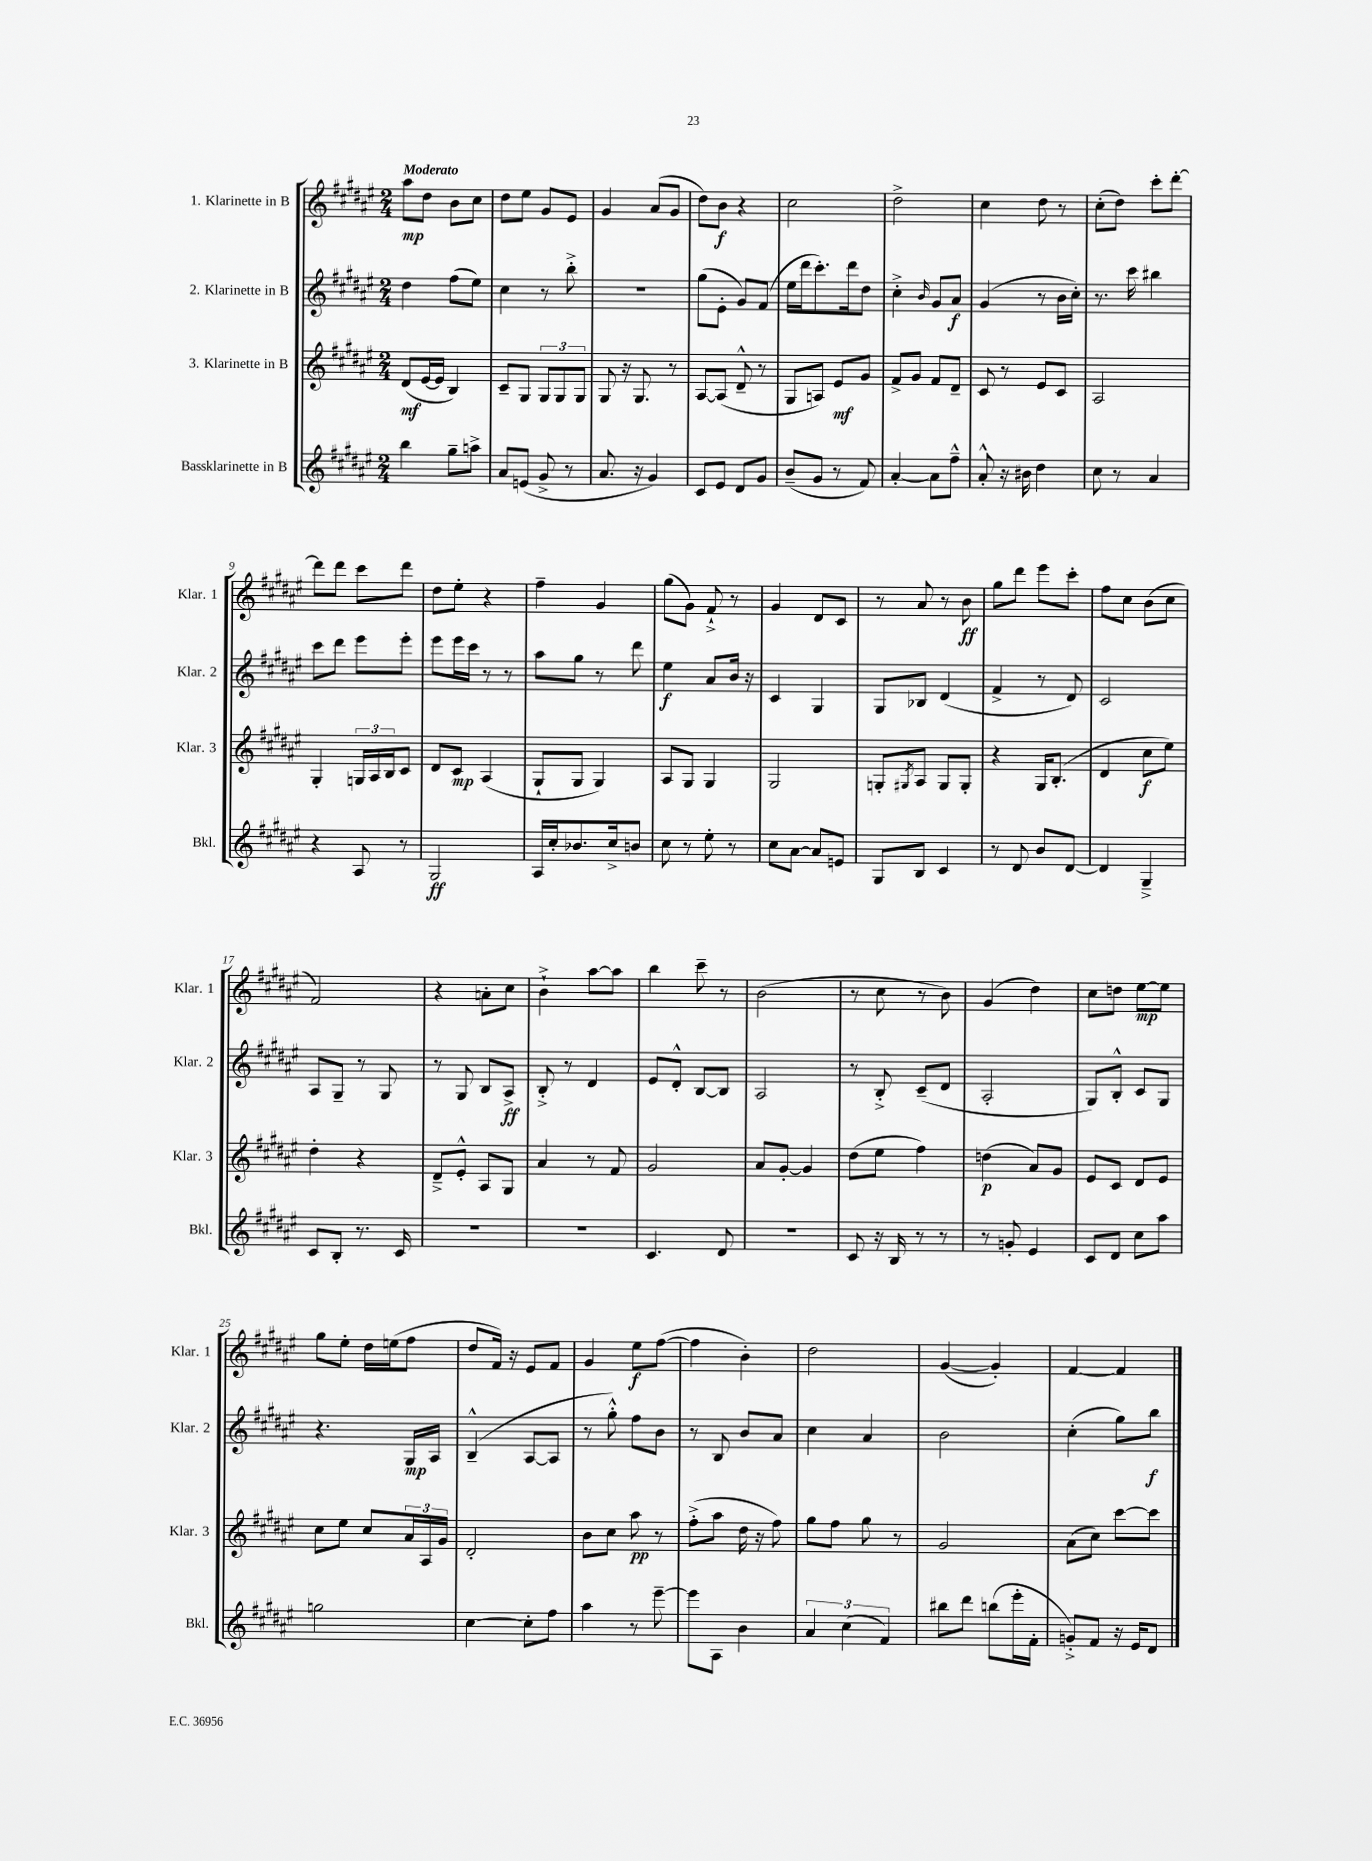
<<
\new StaffGroup <<
\new Staff = "s0" \with { instrumentName = "1. Klarinette in B" shortInstrumentName = "Klar. 1" } {
    \clef treble \key fis \major \numericTimeSignature \time 2/4 \tempo "Moderato"
    ais''8\mp dis''8 b'8 cis''8 |
    dis''8 eis''8 gis'8 eis'8 |
    gis'4 ais'8( gis'8 |
    dis''8) b'8\f r4 |
    cis''2 |
    dis''2-> |
    cis''4 dis''8 r8 |
    cis''8-.( dis''8) cis'''8-. dis'''8~-. |
    dis'''8 dis'''8 cis'''8 dis'''8 |
    dis''8 eis''8-. r4 |
    fis''4-- gis'4 |
    gis''8( gis'8) fis'8-!-> r8 |
    gis'4 dis'8 cis'8 |
    r8 ais'8 r8 b'8\ff |
    gis''8 dis'''8 eis'''8 cis'''8-. |
    fis''8 cis''8 b'8( cis''8 |
    fis'2) |
    r4 a'8-. cis''8 |
    b'4-!-> ais''8~ ais''8 |
    b''4 cis'''8-- r8 |
    b'2( |
    r8 cis''8 r8 b'8) |
    gis'4( dis''4) |
    cis''8 d''8 eis''8~\mp eis''8 |
    gis''8 eis''8-. dis''16 e''16( fis''8 |
    dis''8 fis'16) r16 eis'8 fis'8 |
    gis'4 eis''8\f fis''8~( |
    fis''4 b'4-.) |
    dis''2 |
    gis'4~( gis'4-.) |
    fis'4~ fis'4 \bar "|." |
}
\new Staff = "s1" \with { instrumentName = "2. Klarinette in B" shortInstrumentName = "Klar. 2" } {
    \clef treble \key fis \major \numericTimeSignature \time 2/4
    dis''4 fis''8( eis''8) |
    cis''4 r8 b''8-.-> |
    R2 |
    gis''8( eis'8-. gis'8) fis'8( |
    eis''16 dis'''16 cis'''8.-.) dis'''16 dis''8 |
    cis''4-.-> \grace { b'16 } gis'8 ais'8\f |
    gis'4( r8 b'16 cis''16-.) |
    r8. cis'''16 bis''4 |
    cis'''8 dis'''8 eis'''8 eis'''8-. |
    eis'''8 eis'''16 cis'''16 r8 r8 |
    ais''8 gis''8 r8 dis'''8 |
    eis''4\f ais'8 b'16 r16 |
    cis'4 gis4 |
    gis8 bes8 dis'4( |
    fis'4-> r8 dis'8) |
    cis'2 |
    ais8 gis8-- r8 gis8 |
    r8 gis8 b8 ais8->\ff |
    b8-.-> r8 dis'4 |
    eis'8 dis'8-.-^ b8~ b8 |
    ais2 |
    r8 b8-.-> cis'8--( dis'8 |
    ais2-. |
    gis8) b8-.-^ cis'8 gis8 |
    r4. gis16\mp ais16 |
    b4---^( ais8~ ais8 |
    r8 gis''8-.-^) fis''8 b'8 |
    r8 b8 b'8 ais'8 |
    cis''4 ais'4 |
    b'2 |
    cis''4-.( gis''8) b''8\f \bar "|." |
}
\new Staff = "s2" \with { instrumentName = "3. Klarinette in B" shortInstrumentName = "Klar. 3" } {
    \clef treble \key fis \major \numericTimeSignature \time 2/4
    dis'8\mf( eis'16~ eis'16 b4) |
    cis'8-- gis8 \tuplet 3/2 { gis8 gis8 gis8 } |
    gis8 r16 gis8. r8 |
    ais8~ ais8( dis'8---^ r8 |
    gis8 a8) eis'8\mf gis'8 |
    fis'8-> gis'8 fis'8 dis'8-- |
    cis'8 r8 eis'8 cis'8 |
    ais2 |
    gis4-. \tuplet 3/2 { g16 ais16 b16 } cis'8 |
    dis'8 cis'8\mp ais4( |
    gis8-! gis8 gis4) |
    ais8 gis8 gis4 |
    gis2 |
    g8-. \acciaccatura { gis8 } ais8 gis8 gis8-. |
    r4 gis16 b8.-.( |
    dis'4 cis''8\f eis''8) |
    dis''4-. r4 |
    dis'8---> eis'8-.-^ ais8 gis8 |
    ais'4 r8 fis'8 |
    gis'2 |
    ais'8 gis'8~-. gis'4 |
    dis''8( eis''8 fis''4) |
    d''4\p( ais'8) gis'8 |
    eis'8 cis'8 dis'8 eis'8 |
    cis''8 eis''8 cis''8 \tuplet 3/2 { ais'16 ais16 gis'16 } |
    dis'2-. |
    b'8 cis''8 ais''8\pp r8 |
    fis''8-.->( ais''8 dis''16 r16 fis''8) |
    gis''8 fis''8 gis''8 r8 |
    gis'2 |
    ais'8( cis''8) cis'''8~ cis'''8 \bar "|." |
}
\new Staff = "s3" \with { instrumentName = "Bassklarinette in B" shortInstrumentName = "Bkl." } {
    \clef treble \key fis \major \numericTimeSignature \time 2/4
    b''4 gis''8-- a''8-> |
    ais'8 e'8( gis'8-> r8 |
    ais'8. r16 gis'4) |
    cis'8 eis'8 dis'8 gis'8 |
    b'8--( gis'8 r8 fis'8) |
    ais'4~-. ais'8 fis''8---^ |
    ais'8-.-^ r16 bis'16 dis''4 |
    cis''8 r8 ais'4 |
    r4 ais8 r8 |
    gis2\ff |
    ais16 cis''16-. bes'8. cis''16-> b'8 |
    cis''8 r8 eis''8-. r8 |
    cis''8 ais'8~ ais'8 e'8 |
    gis8 b8 cis'4 |
    r8 dis'8 b'8 dis'8~ |
    dis'4 gis4---> |
    cis'8 b8-. r8. cis'16 |
    R2 |
    R2 |
    cis'4. dis'8 |
    r2 |
    cis'8 r16 b16 r8 r8 |
    r8 g'8-. eis'4 |
    cis'8 dis'8 cis''8 ais''8 |
    g''2 |
    cis''4~ cis''8-. fis''8 |
    ais''4 r8 eis'''8~-- |
    eis'''8 ais8 b'4 |
    \tuplet 3/2 { ais'4 cis''4( fis'4) } |
    bis''8 dis'''8 b''8( eis'''16-. fis'16-. |
    g'8-.->) fis'8 r16 eis'16 dis'8 \bar "|." |
}
>>
>>
